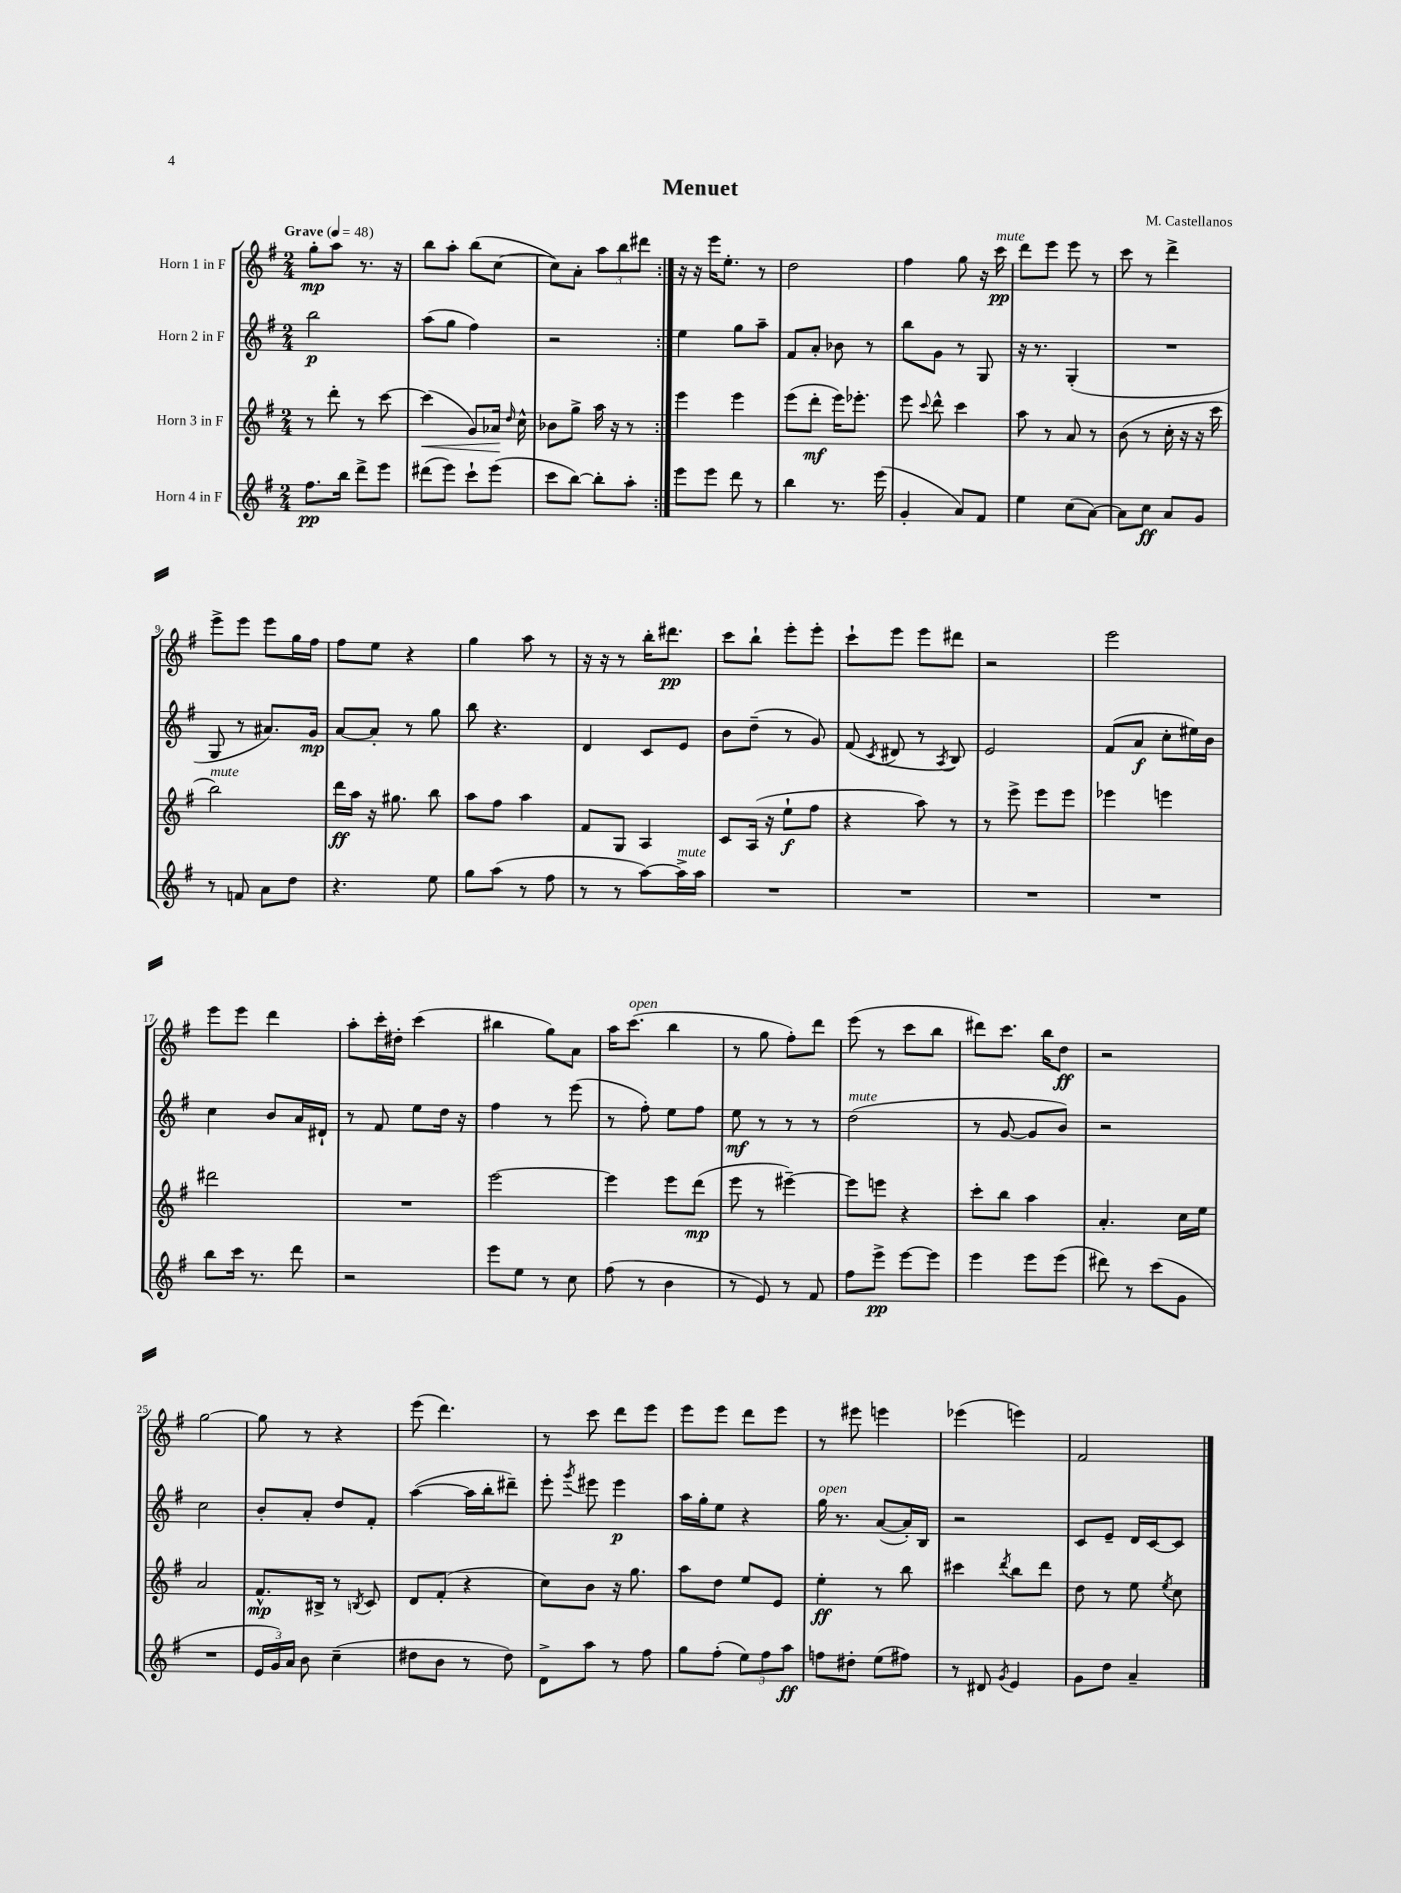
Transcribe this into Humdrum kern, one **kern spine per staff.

**kern	**kern	**kern	**kern
*staff4	*staff3	*staff2	*staff1
*clefG2	*clefG2	*clefG2	*clefG2
*k[f#]	*k[f#]	*k[f#]	*k[f#]
*M2/4	*M2/4	*M2/4	*M2/4
*MM48	*MM48	*MM48	*MM48
8.ff#	8r	2bb	8gg'
.	8ddd'	.	8aa
16bb	.	.	.
8ddd^	8r	.	8.r
8eee	[8ccc	.	.
.	.	.	16r
=	=	=	=
(8ddd#	(4ccc]	(8aa	8bb
8eee)	.	8gg	8aa'
8ccc`	8g)	4ff#)	(8bb
(8eee	16a-	.	[8cc
.	16qqdd	.	.
.	16cc^^	.	.
=	=	=	=
8ccc	8b-	2r	8cc])
[8bb)	8gg^	.	8a'
8bb']	16aa	.	12aa
.	16r	.	.
.	.	.	12bb
8aa'	8r	.	.
.	.	.	12ddd#
=:|!	=:|!	=:|!	=:|!
8eee	4eee	4ee	16r
.	.	.	16r
8eee	.	.	16eee
.	.	.	8.ee'
8ddd	4eee	8gg	.
8r	.	8aa~	8r
=	=	=	=
4bb	(8eee	8f#	2dd
.	8ddd'	8a'	.
8.r	16eee)	8b-	.
.	8.eee-'	.	.
.	.	8r	.
(16eee	.	.	.
=	=	=	=
4g'	8eee	8bb	4ff#
.	8qqccc	.	.
.	8ddd^^	8g	.
8a)	4ccc	8r	8gg
8f#	.	8G	16r
.	.	.	16ccc
=	=	=	=
4ee	8aa	16r	8ddd
.	.	8.r	.
.	8r	.	8eee
(8cc	8a	(4G'	8eee
[8a)	8r	.	8r
=	=	=	=
8a]	(8b	2r	8ccc
8cc	8r	.	8r
8a	16cc'	.	4ddd^
.	16r	.	.
8g	16r	.	.
.	16ccc	.	.
=	=	=	=
8r	2bb)	8G	8eee^
8f	.	8r	8eee
8a	.	8.a#)	8eee
8dd	.	.	16gg
.	.	16g	16ff#
=	=	=	=
4.r	16ddd	[8a	8ff#
.	16aa	.	.
.	16r	8a']	8ee
.	8.gg#	.	.
.	.	8r	4r
8ee	8bb	8gg	.
=	=	=	=
8gg	8aa	8bb	4gg
(8aa	8ff#	4.r	.
8r	4aa	.	8aa
8ff#	.	.	8r
=	=	=	=
8r	8f#	4d	16r
.	.	.	16r
8r	8G	.	8r
[8aa)	4A	8c	16bb'
.	.	.	8.ddd#
16aa^]	.	8e	.
16aa	.	.	.
=	=	=	=
2r	8c	8b	8ccc
.	(16A	(8dd~	8bb`
.	16r	.	.
.	8ee`	8r	8eee'
.	8ff#	8g)	8eee'
=	=	=	=
2r	4r	(8f#	8ccc`
.	.	8qc	.
.	.	8d#	8eee
.	8aa)	8r	8eee
.	.	8qA	.
.	8r	8B)	8ddd#
=	=	=	=
2r	8r	2e	2r
.	8eee^	.	.
.	8eee	.	.
.	8eee	.	.
=	=	=	=
2r	4eee-	(8f#	2eee
.	.	8a	.
.	4eee	8cc'	.
.	.	16ee#)	.
.	.	16b	.
=	=	=	=
8bb	2ddd#	4cc	8eee
16ccc	.	.	8eee
8.r	.	.	.
.	.	8b	4ddd
8ddd	.	16a	.
.	.	16d#`	.
=	=	=	=
2r	2r	8r	8aa'
.	.	8f#	16ccc'
.	.	.	16dd#'
.	.	8ee	(4ccc
.	.	16dd	.
.	.	16r	.
=	=	=	=
8eee	[2eee	4ff#	4bb#
8ee	.	.	.
8r	.	8r	8gg)
8cc	.	(8eee	8a
=	=	=	=
(8ff#	4eee]	8r	16aa
.	.	.	(8.ccc
8r	.	8ff#')	.
4b	8eee	8ee	4bb
.	(8ddd	8ff#	.
=	=	=	=
8r	8eee	8ee	8r
8e)	8r	8r	8gg
8r	[4eee#~)	8r	8ff#')
8f#	.	8r	8ddd
=	=	=	=
8ff#	8eee#]	(2dd	(8eee
8eee^	8eee	.	8r
[8eee	4r	.	8ccc
8eee]	.	.	8bb
=	=	=	=
4eee	8ccc'	8r	8ddd#)
.	8bb	[8g	8.ccc
8eee	4aa	8g]	.
.	.	.	16bb
(8eee	.	8b)	8dd
=	=	=	=
8ddd#)	4.a'	2r	2r
8r	.	.	.
(8ccc	.	.	.
8g	16cc	.	.
.	16ee	.	.
=	=	=	=
2r	2a	2cc	[2gg
=	=	=	=
24e	8.f#^^	8b'	8gg]
24g)	.	.	.
24a	.	.	.
8b	.	8a'	8r
.	16B#^	.	.
(4cc~	8r	8dd	4r
.	8qB	.	.
.	8c	8f#'	.
=	=	=	=
8dd#	8d	([4aa	(8eee
8b	(8f#'	.	4.ddd)
8r	4r	16aa]	.
.	.	16bb'	.
8dd#)	.	8ddd#~)	.
=	=	=	=
8d^	8cc)	8eee'	8r
.	.	8qggg	.
8aa	8b	8eee#	8ccc
8r	16r	4eee#	8ddd
.	8.gg	.	.
8ff#	.	.	8eee
=	=	=	=
8gg	8aa	16aa	8eee
.	.	16gg'	.
(8ff#'	8dd	8ee	8eee
12ee)	8ee	4r	8ddd
12ff#	.	.	.
.	8e	.	8eee
12aa	.	.	.
=	=	=	=
8ff	4ee'	16gg	8r
.	.	8.r	.
8dd#'	.	.	8eee#
(8ee	8r	([8a	4eee
8ff#)	8bb	16a'])	.
.	.	16B	.
=	=	=	=
8r	4ccc#	2r	(4eee-
8d#	.	.	.
8qg	8qddd	.	.
4e	8bb	.	4eee)
.	8ddd	.	.
=	=	=	=
8g	8dd	8c	2f#
8dd	8r	8e~	.
4a~	8ee	16d	.
.	.	[16c	.
.	8qee	.	.
.	8cc	8c]	.
==	==	==	==
*-	*-	*-	*-
